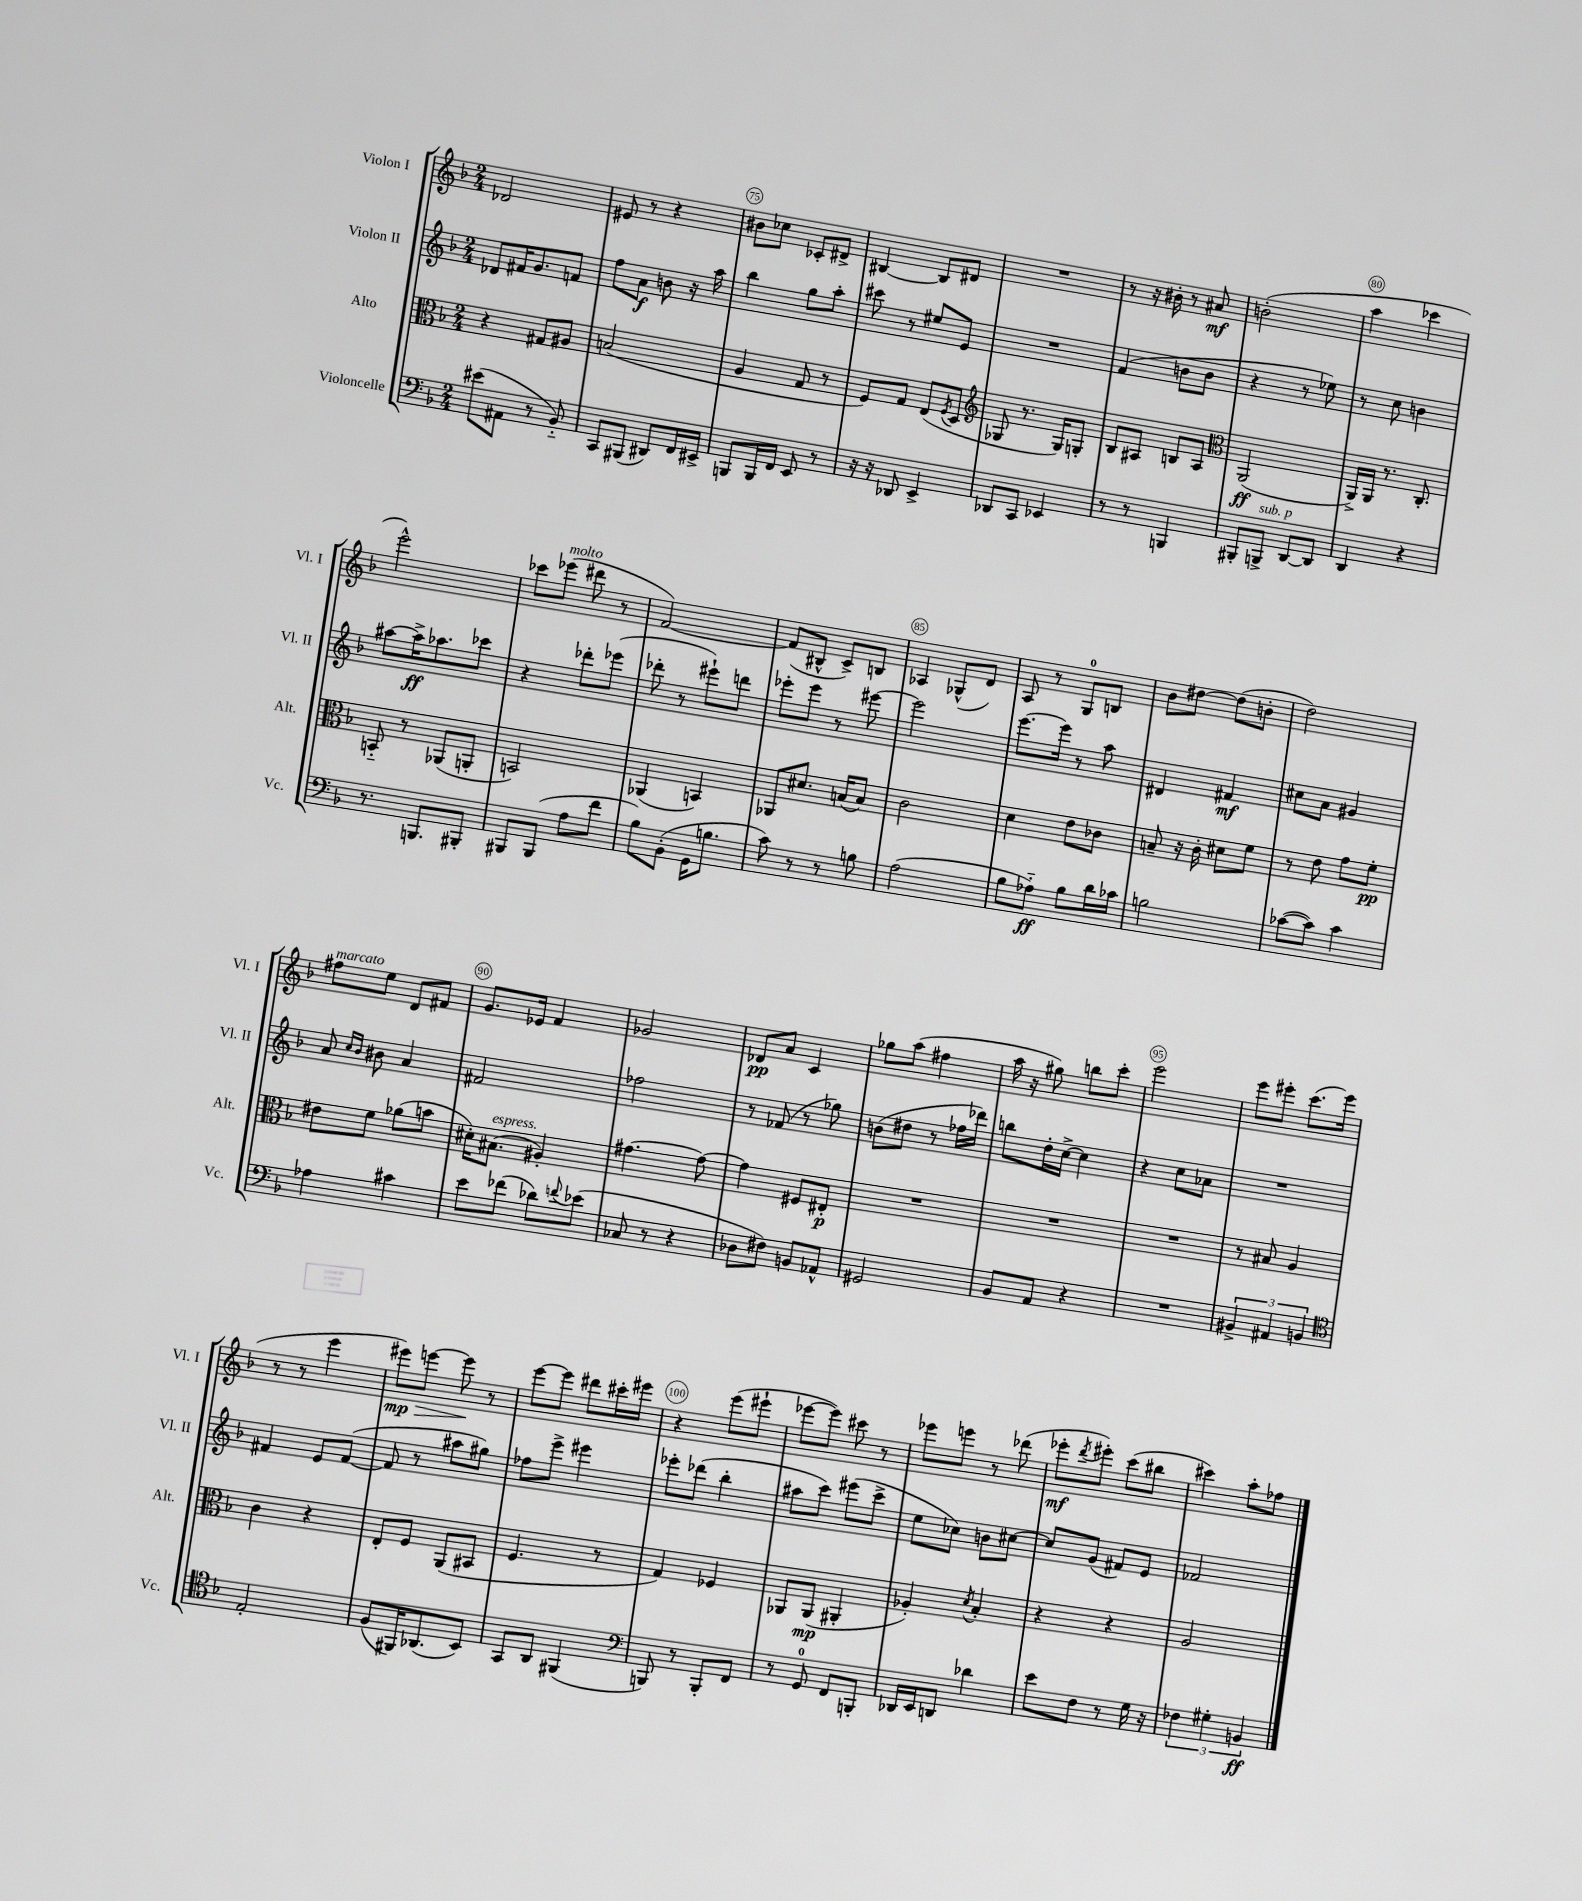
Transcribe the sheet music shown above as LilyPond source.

<<
\new StaffGroup <<
\new Staff = "s0" \with { instrumentName = "Violon I" shortInstrumentName = "Vl. I" } {
    \clef treble \key f \major \numericTimeSignature \time 2/4
    des'2 |
    eis'8 r8 r4 |
    bis'8 ces''8 ces'8-. dis'8-> |
    bis4~ bis8 dis'8 |
    R2 |
    r8 r16 bis'16-. r8 ais'8\mf |
    b'2-.( |
    a''4 ces'''4 |
    e'''2-^) |
    ces'''8 ees'''8^\markup { \italic "molto" }( dis'''8 r8 |
    f'2~) |
    f'8( bis8-^ c'8->) b8 |
    aes4 ges8-^( d'8) |
    a8 r8 g8-0 b8 |
    bes'8 dis''8~ dis''8( b'8-. |
    d''2) |
    fis''8^\markup { \italic "marcato" } e''8 d'8 fis'8 |
    g'8. ees'16 f'4 |
    ges'2 |
    des'8\pp a'8 c'4 |
    ges''8 a''8( fis''4 |
    a''16 r16 gis''8) b''8 c'''8-. |
    e'''2 |
    e'''8 eis'''8-. c'''8.( eis'''16 |
    r8 r8 e'''4 |
    eis'''8\mp\>) e'''8~ e'''8\! r8 |
    e'''8~ e'''8 dis'''8 cis'''16-. eis'''16 |
    r4 e'''8( eis'''8-! |
    ees'''8~ ees'''8) cis'''8 r8 |
    ees'''8 e'''8 r8 des'''8( |
    ees'''8-.\mf \acciaccatura { d'''8 } eis'''8-.) c'''8( bis''8 |
    cis'''4) a''8-. fes''8 \bar "|." |
}
\new Staff = "s1" \with { instrumentName = "Violon II" shortInstrumentName = "Vl. II" } {
    \clef treble \key f \major \numericTimeSignature \time 2/4
    des'8 fis'16 g'8. f'8 |
    f''8 a'8\f b'8 r16 a''16 |
    bes''4 g''8 a''8-. |
    cis'''8 r8 eis''8 e'8 |
    R2 |
    f'4( b'8 b'8 |
    r4 r8 ees''8) |
    r8 c''8 b'4 |
    ais''8~ ais''16->\ff aes''8. ces'''8 |
    r4 des'''8-. ees'''8( |
    des'''8-. r8 eis'''8-!) d'''8 |
    ees'''8-. ees'''8 r8 eis'''8~ |
    eis'''2 |
    e'''8.~ e'''16 r8 a''8 |
    dis'4 fis'4\mf |
    cis''8 a'8 gis'4 |
    a'8 \grace { c''16 bes'16 } bis'8 a'4 |
    fis'2 |
    fes''2 |
    r8 fes'8( r8 ges''8) |
    b'8( dis''8 r8 fes''16 des'''16) |
    b''8 d''16-. c''16~-> c''4 |
    r4 c''8 aes'8 |
    R2 |
    fis'4 e'8 fis'8~( |
    fis'8 r8 ais''8 gis''8) |
    fes''8 e'''8-> eis'''4 |
    ees'''8-. des'''8( bes''4-. |
    ais''8 c'''8) eis'''8( c'''8-> |
    e''8 ces''8) b'8 cis''8~ |
    cis''8 g'8( fis'8) e'8 |
    fes'2 \bar "|." |
}
\new Staff = "s2" \with { instrumentName = "Alto" shortInstrumentName = "Alt." } {
    \clef alto \key f \major \numericTimeSignature \time 2/4
    r4 gis8 ais8 |
    b2( |
    a4 g8 r8 |
    f8) g8 e8( \acciaccatura { f8 } d8 |
    \clef treble ges8 r8. ges16) g8-. |
    bes8 ais8 b8 ais8 |
    \clef alto a,2\ff( |
    a,16->) a,16 r8. c8.-. |
    b,8-_ r8 aes,8( a,8-. |
    b,2) |
    aes,4( b,4) |
    aes,8 dis'8. b16( b8) |
    c'2 |
    d'4 e'8 ces'8 |
    b8-- r16 c'16-. dis'8 f'8 |
    r8 e'8 g'8 f'8-.\pp |
    eis'8 f'8 aes'8( b'8 |
    dis'16-.) bis8.^\markup { \italic "espress." }( ais4-.) |
    gis'4.~ gis'8~ |
    gis'4 fis8 eis8-.\p |
    R2 |
    R2 |
    R2 |
    r8 bis8 a4 |
    c'4 r4 |
    e8-. f8 a,8( bis,8 |
    f4. r8 |
    g4) fes4 |
    aes,8 aes,8\mp( ais,4-. |
    aes4-.) \acciaccatura { d'8 } bes4-. |
    r4 r4 |
    a2 \bar "|." |
}
\new Staff = "s3" \with { instrumentName = "Violoncelle" shortInstrumentName = "Vc." } {
    \clef bass \key f \major \numericTimeSignature \time 2/4
    eis'8( ais,8 r8 bes,8-_) |
    c,8 bis,,8( dis,8) f,16 eis,16-> |
    b,,8 b,,16 f,16 e,8 r8 |
    r16 r16 des,8 e,4-> |
    des,8 c,8 ees,4 |
    r8 r8 b,,4 |
    bis,,8-. b,,8->^\markup { \italic "sub. p" } d,8~ d,8 |
    d,4 r4 |
    r8. b,,8. bis,,8-. |
    bis,,8 bis,,8( a8 f'8 |
    bes8) bes,8-.( g,16 b8. |
    c'8) r8 r8 b8 |
    a2( |
    bes8 aes8-_\ff) bes8 d'16 ces'16 |
    b2 |
    ces'8~( ces'8) ces'4 |
    aes4 cis'4 |
    e'8 fes'8( des'8) \appoggiatura { f'8 } ees'8( |
    ces8 r8 r4 |
    des8 fis8) b,8 aes,8-^ |
    gis,2 |
    bes,8 a,8 r4 |
    R2 |
    \tuplet 3/2 { bis,4-> ais,4 b,4 } |
    \clef tenor e2-. |
    f8( fis,16) aes,8.( bes,8) |
    g,8 a,8 fis,4( |
    \clef bass b,,8) r8 b,,8-. f,8 |
    r8 g,8-0 f,8 b,,8-. |
    des,16 e,16 d,8 des'4 |
    e'8 f8 r8 g16 r16 |
    \tuplet 3/2 { fes4 gis4-. b,4\ff } \bar "|." |
}
>>
>>
\layout { \context { \Score currentBarNumber = #73 \override BarNumber.break-visibility = ##(#f #t #t) barNumberVisibility = #(every-nth-bar-number-visible 5) \override BarNumber.stencil = #(make-stencil-circler 0.1 0.3 ly:text-interface::print) } }
